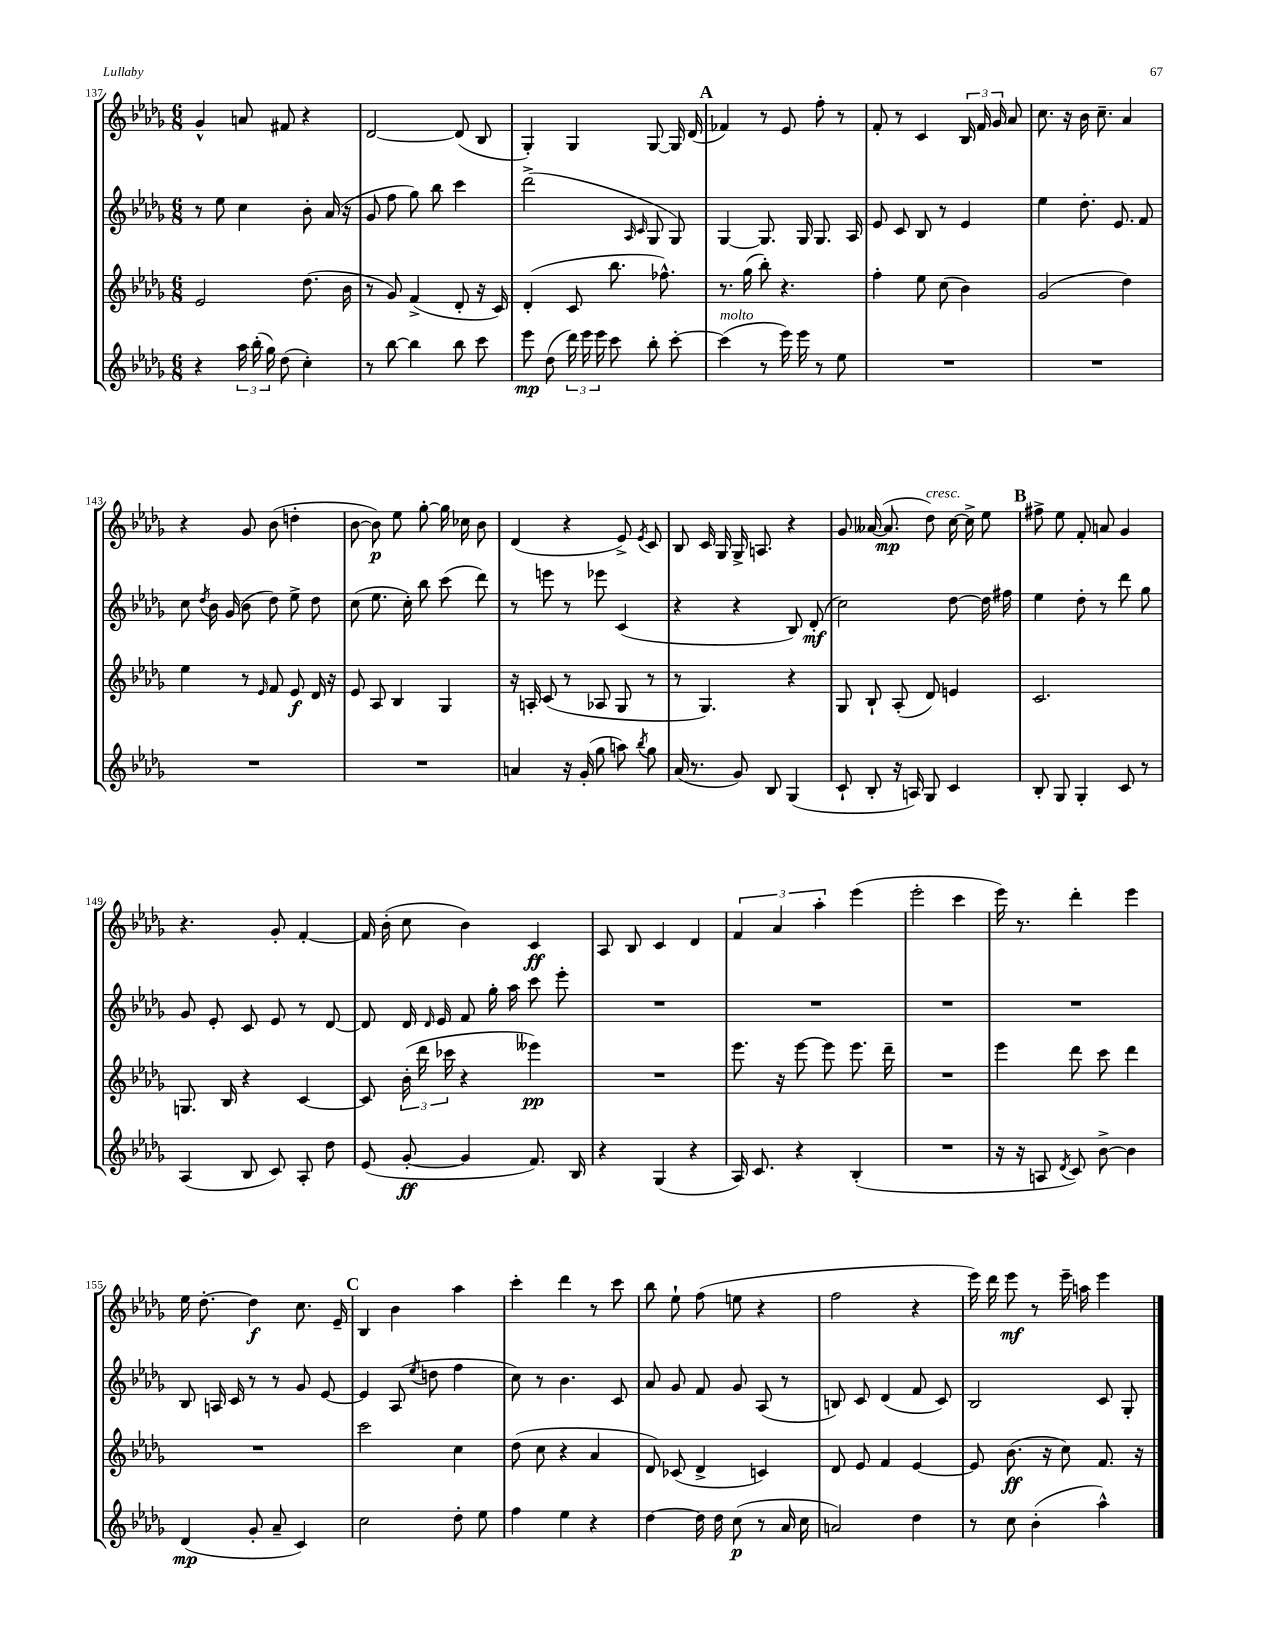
<<
\new StaffGroup <<
\new Staff = "s0" {
    \clef treble \key des \major \numericTimeSignature \time 6/8
    \autoBeamOff ges'4-^ a'8 fis'8 r4 |
    des'2~ des'8( bes8 |
    ges4-.) ges4 ges8~ ges16 des'16( |
    \mark \markup { \bold "A" } fes'4) r8 ees'8 f''8-. r8 |
    f'8-. r8 c'4 \tuplet 3/2 { bes16 f'16 ges'16 } aes'8 |
    c''8. r16 bes'16 c''8.-- aes'4 |
    r4 ges'8 bes'8( d''4-. |
    bes'8~ bes'8\p) ees''8 ges''8~-. ges''16 ces''16 bes'8 |
    des'4( r4 ees'8->) \acciaccatura { ees'8 } c'8 |
    bes8 c'16 ges16 ges16-> a8. r4 |
    ges'8 aeses'16~( aeses'8.\mp des''8^\markup { \italic "cresc." }) c''16~ c''16-> ees''8 |
    \mark \markup { \bold "B" } fis''8-> ees''8 f'8-. a'8 ges'4 |
    r4. ges'8-. f'4~-. |
    f'16 bes'16-.( c''8 bes'4) c'4\ff |
    aes8 bes8 c'4 des'4 |
    \tuplet 3/2 { f'4 aes'4 aes''4-. } ees'''4( |
    ees'''2-. c'''4 |
    ees'''16) r8. des'''4-. ees'''4 |
    ees''16 des''8.~-. des''4\f c''8. ees'16-- |
    \mark \markup { \bold "C" } bes4 bes'4 aes''4 |
    c'''4-. des'''4 r8 c'''8 |
    bes''8 ees''8-! f''8( e''8 r4 |
    f''2 r4 |
    ees'''16) des'''16 ees'''8\mf r8 ees'''16-- a''16 ees'''4 \bar "|." |
}
\new Staff = "s1" {
    \clef treble \key des \major \numericTimeSignature \time 6/8
    \autoBeamOff r8 ees''8 c''4 bes'8-. aes'16( r16 |
    ges'8 f''8 ges''8) bes''8 c'''4 |
    des'''2->( \grace { aes16 c'16 } ges8 ges8) |
    \mark \markup { \bold "A" } ges4~ ges8. ges16 ges8. aes16 |
    ees'8 c'8 bes8 r8 ees'4 |
    ees''4 des''8.-. ees'8. f'8 |
    c''8 \acciaccatura { des''8 } bes'16 ges'16( bes'8 des''8) ees''8-> des''8 |
    c''8( ees''8. c''16-.) bes''8 c'''8( des'''8) |
    r8 e'''8 r8 ees'''8 c'4( |
    r4 r4 bes8) des'8-.\mf( |
    c''2) des''8~ des''16 fis''16 |
    \mark \markup { \bold "B" } ees''4 des''8-. r8 des'''8 ges''8 |
    ges'8 ees'8-. c'8 ees'8 r8 des'8~ |
    des'8 des'16 \grace { des'16 } ees'16 f'8 ges''16-. aes''16 c'''8 ees'''8-. |
    R2. |
    R2. |
    R2. |
    R2. |
    bes8 a16 c'16 r8 r8 ges'8 ees'8~ |
    \mark \markup { \bold "C" } ees'4 aes8( \acciaccatura { ees''8 } d''8 f''4 |
    c''8) r8 bes'4. c'8 |
    aes'8 ges'8 f'8 ges'8 aes8( r8 |
    b8) c'8 des'4( f'8 c'8) |
    bes2 c'8 ges8-. \bar "|." |
}
\new Staff = "s2" {
    \clef treble \key des \major \numericTimeSignature \time 6/8
    \autoBeamOff ees'2 des''8.( bes'16 |
    r8 ges'8) f'4->( des'8-. r16 c'16) |
    des'4-.( c'8 bes''8. fes''8.-^) |
    \mark \markup { \bold "A" } r8. ges''16( bes''8-.) r4. |
    f''4-. ees''8 c''8( bes'4) |
    ges'2( des''4) |
    ees''4 r8 \grace { ees'16 } f'8 ees'8\f des'16 r16 |
    ees'8 aes8 bes4 ges4 |
    r16 a16-. c'8( r8 aes8 ges8 r8 |
    r8 ges4.) r4 |
    ges8 bes8-! aes8-.( des'8) e'4 |
    \mark \markup { \bold "B" } c'2. |
    g8. bes16 r4 c'4~ |
    c'8 \tuplet 3/2 { bes'16-.( des'''16 ces'''16 } r4 eeses'''4\pp) |
    R2. |
    ees'''8. r16 ees'''8~ ees'''8 ees'''8. des'''16-- |
    R2. |
    ees'''4 des'''8 c'''8 des'''4 |
    R2. |
    \mark \markup { \bold "C" } c'''2 c''4 |
    des''8( c''8 r4 aes'4 |
    des'8) ces'8( des'4-> c'4) |
    des'8 ees'8 f'4 ees'4~ |
    ees'8 bes'8.\ff( r16 c''8) f'8. r16 \bar "|." |
}
\new Staff = "s3" {
    \clef treble \key des \major \numericTimeSignature \time 6/8
    \autoBeamOff r4 \tuplet 3/2 { aes''16 bes''16-.( ges''16) } des''8( c''4-.) |
    r8 bes''8~ bes''4 bes''8 c'''8 |
    ees'''8\mp des''8( \tuplet 3/2 { des'''16) ees'''16 ees'''16 } c'''8 bes''8-. c'''8~-. |
    \mark \markup { \bold "A" } c'''4^\markup { \italic "molto" }( r8 ees'''16) ees'''16 r8 ees''8 |
    R2. |
    R2. |
    R2. |
    R2. |
    a'4 r16 ges'16-.( ges''8 a''8) \acciaccatura { bes''8 } ges''8 |
    aes'16( r8. ges'8) bes8 ges4( |
    c'8-! bes8-. r16 a16) ges8 c'4 |
    \mark \markup { \bold "B" } bes8-. ges8 ges4-. c'8 r8 |
    aes4( bes8 c'8) aes8-. des''8 |
    ees'8( ges'8~-.\ff ges'4 f'8.) bes16 |
    r4 ges4( r4 |
    aes16) c'8. r4 bes4-.( |
    R2. |
    r16 r16 a8 \acciaccatura { des'8 } c'8) bes'8~-> bes'4 |
    des'4\mp( ges'8-. aes'8-- c'4) |
    \mark \markup { \bold "C" } c''2 des''8-. ees''8 |
    f''4 ees''4 r4 |
    des''4~ des''16 des''16 c''8\p( r8 aes'16 c''16 |
    a'2) des''4 |
    r8 c''8 bes'4-.( aes''4-^) \bar "|." |
}
>>
>>
\layout { \context { \Score currentBarNumber = #137 } }
